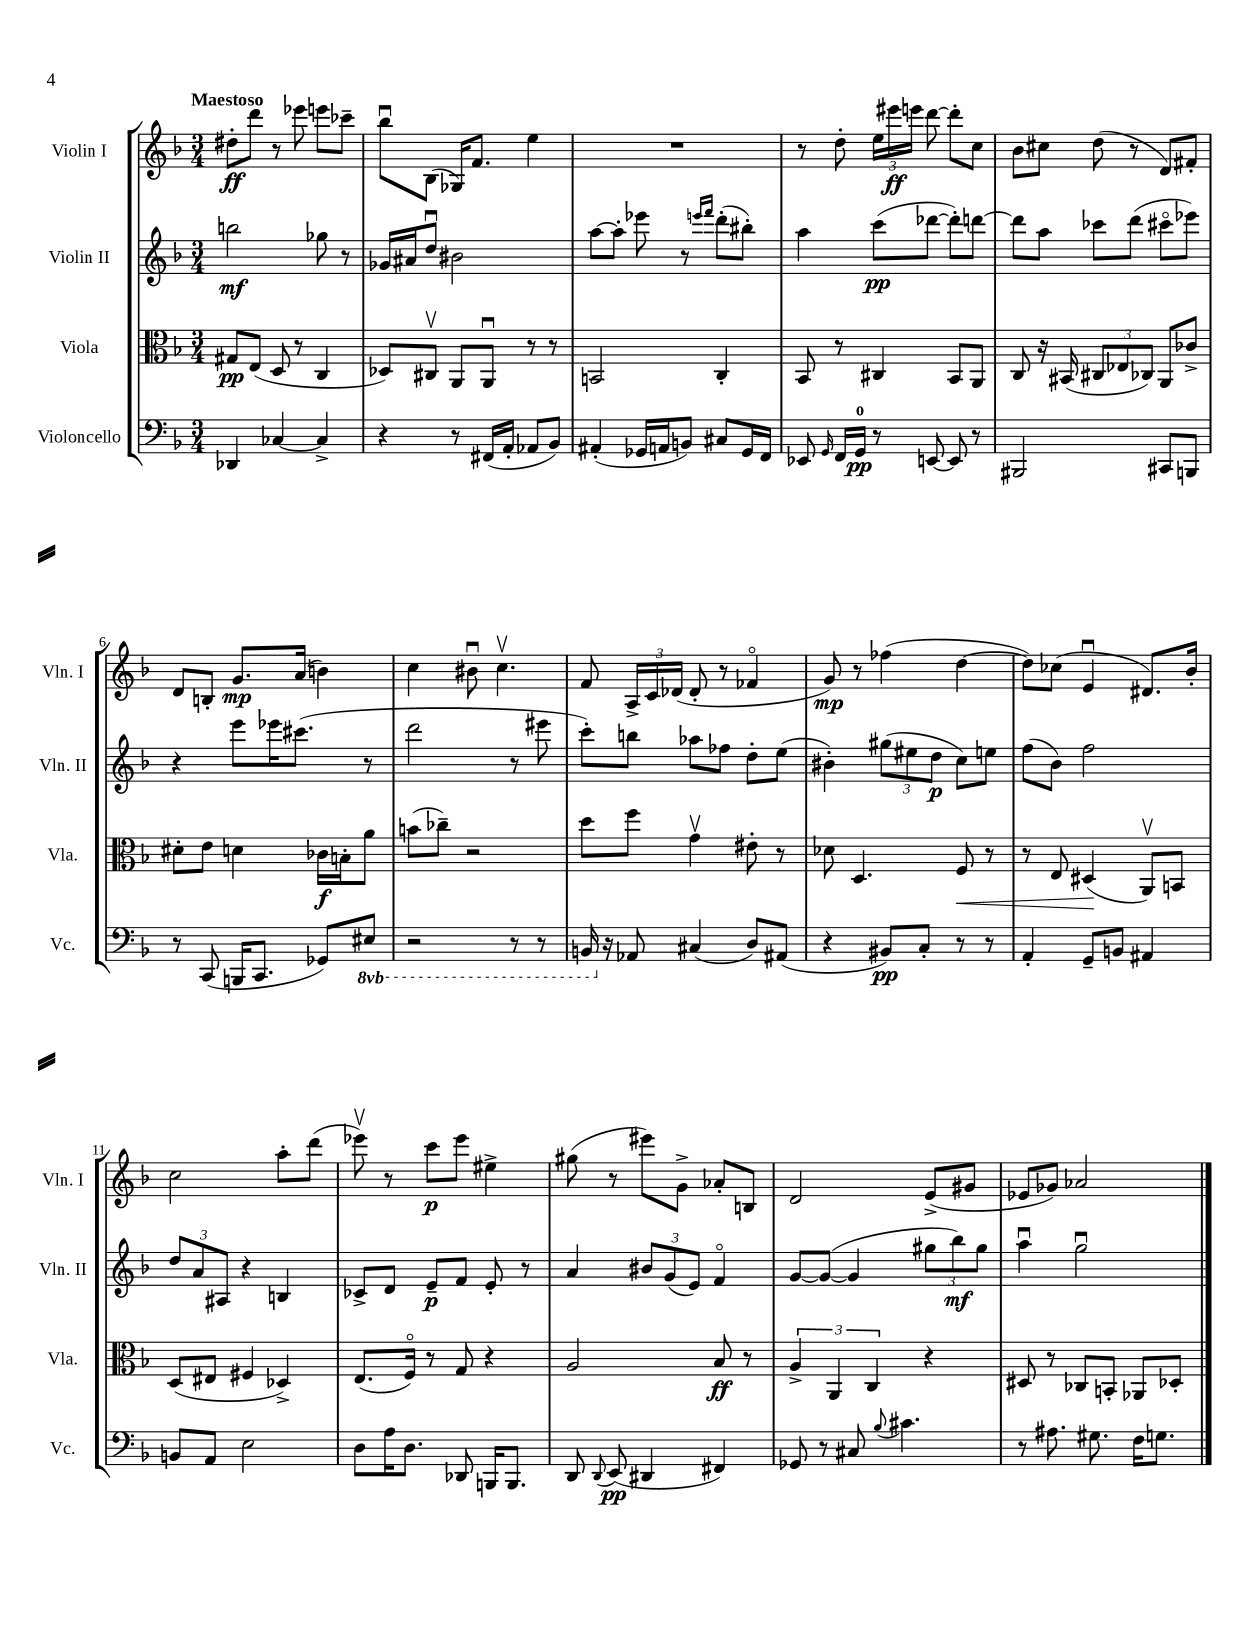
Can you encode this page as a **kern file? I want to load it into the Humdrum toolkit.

**kern	**kern	**kern	**kern
*staff4	*staff3	*staff2	*staff1
*clefF4	*clefC3	*clefG2	*clefG2
*k[b-]	*k[b-]	*k[b-]	*k[b-]
*M3/4	*M3/4	*M3/4	*M3/4
4DD-	8G#	2bb	8dd#'
.	(8E	.	8ddd
[4C-	8D	.	8r
.	8r	.	8eee-
4C-^]	4C	8gg-	8eee
.	.	8r	8ccc-~
=	=	=	=
4r	8D-)	16g-	8bb-u
.	.	16a#	.
.	8C#v	8ddu	(8B-
8r	8AA	2b#	16G-)
.	.	.	8.f
(16FF#	8AAu	.	.
16AA'	.	.	.
8AA-	8r	.	4ee
8BB-)	8r	.	.
=	=	=	=
(4AA#'	2BB	[8aa	2.r
.	.	8aa']	.
16GG-	.	8eee-	.
16AA	.	.	.
8BB)	.	8r	.
.	.	16qqeee	.
.	.	16qqfff	.
8C#	4C'	(8ddd'	.
16GG-	.	8bb#')	.
16FF	.	.	.
=	=	=	=
8EE-	8BB-	4aa	8r
16qqGG	.	.	.
16FF	8r	.	8dd'
16GG	.	.	.
8r	4C#	(8ccc	24ee
.	.	.	24eee#
.	.	.	24eee
[8EE	.	[8ddd-	[8ddd
8EE]	8BB-	8ddd-'])	8ddd']
8r	8AA	[8ddd	8cc
=	=	=	=
2BBB#	8C	8ddd]	8b-
.	16r	8aa	8cc#
.	(16BB#	.	.
.	12C#	8ccc-	(8dd
.	12E-	.	.
.	.	(8ddd	8r
.	12C-)	.	.
8CC#	8AA	8ccc#o	8d)
8BBB	8c-^	8eee-)	8f#'
=	=	=	=
8r	8d#'	4r	8d
(8CC	8e	.	8B'
16BBB	4d	8eee	8.g
8.CC	.	.	.
.	.	16eee-	.
.	.	(8.ccc#	(16a
8GG-)	16c-	.	4b)
.	16B'	.	.
8EE#	8a	8r	.
=	=	=	=
2r	(8b	2ddd	4cc
.	8cc-~)	.	.
.	2r	.	8b#u
.	.	.	4.ccv
8r	.	8r	.
8r	.	8eee#	.
=	=	=	=
16BBB	8dd	8ccc')	8f
16r	.	.	.
8AA-	8ff	8bb	24A^
.	.	.	24c
.	.	.	(24d-
(4C#	4gv	8aa-	8d-'
.	.	8ff-	8r
8D)	8e#'	8dd'	4f-o
(8AA#	8r	(8ee	.
=	=	=	=
4r	8d-	4b#')	8g)
.	4.D	.	8r
8BB#)	.	(12gg#	(4ff-
.	.	12ee#	.
8C'	.	.	.
.	.	12dd	.
8r	8F	8cc)	[4dd
8r	8r	8ee	.
=	=	=	=
4AA'	8r	(8ff	8dd])
.	8E	8b-)	(8cc-
8GG~	(4D#	2ff	4eu
8BB	.	.	.
4AA#	8AAv)	.	8.d#)
.	8BB	.	.
.	.	.	16b-'
=	=	=	=
8BB	(8D	12dd	2cc
.	.	12a	.
8AA	8E#	.	.
.	.	12A#	.
2E	4F#	4r	.
.	4D-^)	4B	8aa'
.	.	.	(8ddd
=	=	=	=
8D	(8.E	8c-^	8eee-v)
16A	.	8d	8r
8.D	16Fo)	.	.
.	8r	8e~	8ccc
8DD-	8G	8f	8eee-
16BBB	4r	8e'	4ee#^
8.BBB	.	.	.
.	.	8r	.
=	=	=	=
8DD	2A	4a	(8gg#
8qqDD	.	.	.
(8EE	.	.	8r
4DD#	.	12b#	8eee#)
.	.	(12g	.
.	.	.	8g^
.	.	12e)	.
4FF#)	8B-	4fo	8a-'
.	8r	.	8B
=	=	=	=
8GG-	6A^	[8g	2d
8r	.	(8g_	.
.	6AA	.	.
8C#	.	4g]	.
.	6C	.	.
8qqB-	.	.	.
4.c#	.	.	.
.	4r	12gg#	(8e^
.	.	12bb-)	.
.	.	.	8g#
.	.	12gg#	.
=	=	=	=
8r	8D#	4aau	8e-
8.A#	8r	.	8g-)
.	8C-	2ggu	2a-
8.G#	.	.	.
.	8BB'	.	.
16F	8AA-	.	.
8.G	.	.	.
.	8D-'	.	.
==	==	==	==
*-	*-	*-	*-
